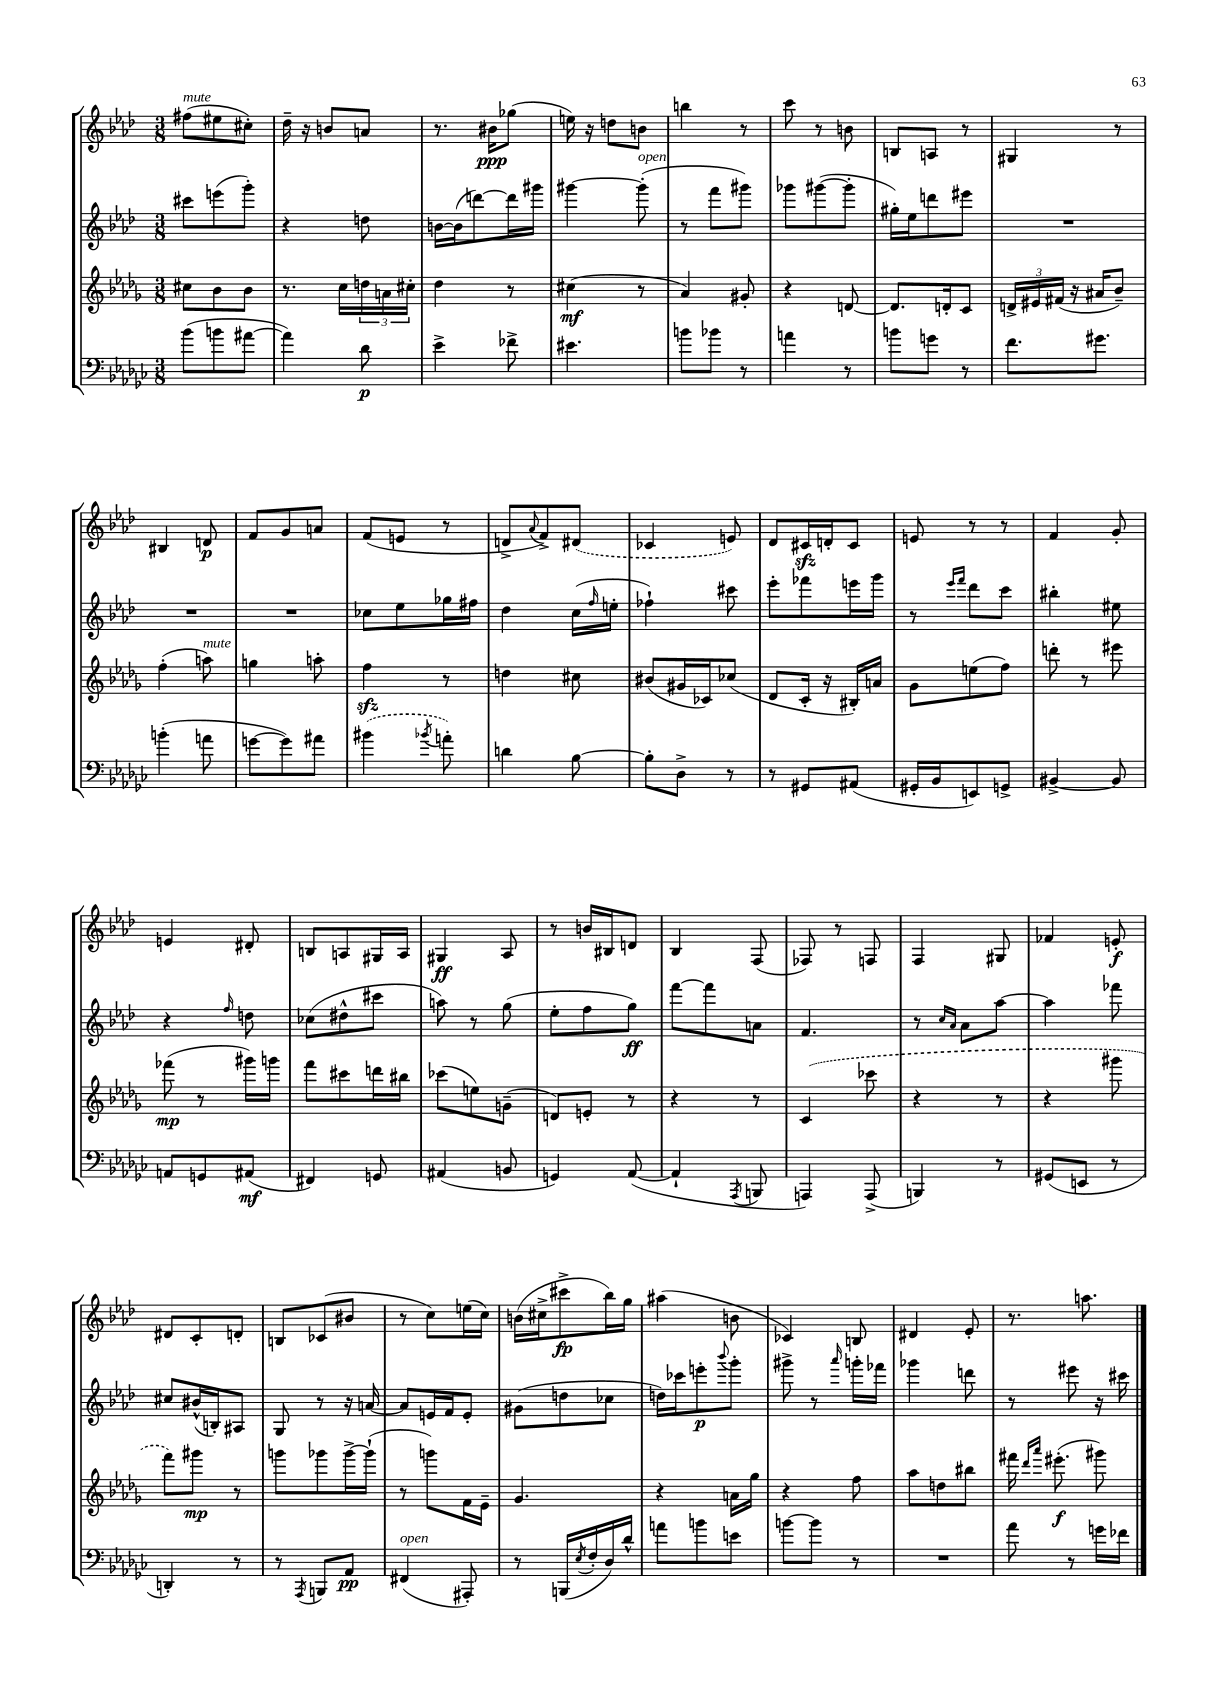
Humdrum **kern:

**kern	**kern	**kern	**kern
*staff4	*staff3	*staff2	*staff1
*clefF4	*clefG2	*clefG2	*clefG2
*k[b-e-a-d-g-c-]	*k[b-e-a-d-g-]	*k[b-e-a-d-]	*k[b-e-a-d-]
*M3/8	*M3/8	*M3/8	*M3/8
(8b-	8cc#	8ccc#	(8ff#
8b	8b-	(8eee	8ee#
[8a#	8b-	8ggg')	8cc#')
=	=	=	=
4a#])	8.r	4r	16dd-~
.	.	.	16r
.	.	.	8b
.	16cc	.	.
8d-	24dd	8dd	8a
.	24a	.	.
.	24cc#'	.	.
=	=	=	=
4e-^	4dd-	[16b	8.r
.	.	(16b]	.
.	.	[8ddd)	.
.	.	.	16b#
8f-^	8r	16ddd]	(8gg-
.	.	16ggg#	.
=	=	=	=
4.e#	(4cc#	[4ggg#	16ee)
.	.	.	16r
.	.	.	8dd
.	8r	(8ggg#']	8b
=	=	=	=
8b	4a-)	8r	4bb
8b-	.	8fff	.
8r	8g#'	8ggg#)	8r
=	=	=	=
4a	4r	8ggg-	8ccc
.	.	([8ggg#	8r
8r	[8d	8ggg#']	8b
=	=	=	=
8b	8.d]	16gg#')	8B
.	.	16ee-	.
8g	.	8ddd	8A
.	16d'	.	.
8r	8c	8eee#	8r
=	=	=	=
8.f	24d^	4.r	4G#
.	24e#	.	.
.	(24f#	.	.
.	16r	.	.
8.g#	16a#	.	.
.	8b-~)	.	8r
=	=	=	=
(4b'	(4ff'	4.r	4B#
8a	8aa)	.	8d
=	=	=	=
[8g	4gg	4.r	8f
8g])	.	.	8g
8a#	8aa'	.	8a
=	=	=	=
(4b#	4ff	8cc-	(8f
.	.	8ee-	8e
8qb-	.	.	.
8a')	8r	16gg-	8r
.	.	16ff#	.
=	=	=	=
4d	4dd	4dd-	8d^
.	.	.	8qqa-
.	.	.	8f^)
[8B-	8cc#	(16cc	(8d#
.	.	16qqff	.
.	.	16ee'	.
=	=	=	=
8B-']	(8b#	4ff-`)	4c-
8D-^	16g#	.	.
.	16c-)	.	.
8r	(8cc-	8ccc#	8e)
=	=	=	=
8r	8d-	8eee-'	8d-
8GG#	16c'	8fff-	16c#
.	16r	.	16d'
(8AA#	16B#')	16eee	8c#
.	16a	16ggg	.
=	=	=	=
16GG#'	8g-	8r	8e
16BB-	.	.	.
.	.	16qqeee-	.
.	.	16qqfff	.
8EE)	(8ee	8ddd-	8r
8GG^	8ff)	8ccc	8r
=	=	=	=
[4BB#^	8ddd'	4bb#'	4f
.	8r	.	.
8BB#]	8eee#	8ee#	8g'
=	=	=	=
8AA	(8fff-	4r	4e
8GG	8r	.	.
.	.	16qqff	.
(8AA#	16ggg#)	8dd	8d#'
.	16ggg	.	.
=	=	=	=
4FF#)	8fff	(8cc-	8B
.	8ccc#	8dd#^^	8A
8GG	16ddd	8ccc#	16G#
.	16bb#	.	16A
=	=	=	=
(4AA#	(8ccc-	8aa)	4G#
.	8ee)	8r	.
8BB	(8g~	(8gg	8A-
=	=	=	=
4GG)	8d)	8ee-'	8r
.	8e'	8ff	16b
.	.	.	16B#
([8AA-	8r	8gg)	8d
=	=	=	=
4AA-`]	4r	[8fff	4B-
.	.	8fff]	.
8qAAA-	.	.	.
8BBB	8r	8a	(8F
=	=	=	=
4AAA)	(4c	4.f	8F-)
.	.	.	8r
(8AAA^	8ccc-	.	8F
=	=	=	=
4BBB)	4r	8r	4F
.	.	16qqcc	.
.	.	16qqa-	.
.	.	8a-	.
8r	8r	[8aa-	8G#
=	=	=	=
(8GG#	4r	4aa-]	4f-
8EE	.	.	.
8r	8ggg#	8fff-	8e'
=	=	=	=
4DD')	8fff)	8cc#	8d#
.	8ggg#	(16b#^^	8c'
.	.	16B')	.
8r	8r	8A#	8d'
=	=	=	=
8r	8ggg	8G	8B
8qAAA-	.	.	.
8BBB	8ggg-	8r	(8c-
8AA-	[16ggg-^	16r	8b#
.	(16ggg-`]	[16a	.
=	=	=	=
(4FF#	8r	8a]	8r
.	8ggg)	16e	8cc)
.	.	16f	.
8AAA#')	16f	8e'	(16ee
.	16e-~	.	16cc)
=	=	=	=
8r	4.g-	(8g#	(16b
.	.	.	16cc#^
(16BBB	.	8dd	8ccc#^
8qE-	.	.	.
16F'	.	.	.
16D-)	.	8cc-	16bb-)
16d-^^	.	.	16gg
=	=	=	=
8a	4r	16dd)	(4aa#
.	.	16ccc-	.
8b	.	8eee'	.
.	.	8qqbbb-	.
8e	16a	8ggg'	8b
.	16gg-	.	.
=	=	=	=
[8b	4r	8ggg#^	4c-)
8b]	.	8r	.
.	.	16qqaaa-	.
8r	8ff	16ggg'	8B
.	.	16fff-	.
=	=	=	=
4.r	8aa-	4ggg-	4d#
.	8dd	.	.
.	8bb#	8ddd	8e-'
=	=	=	=
8a-	16fff#	8r	8.r
.	16qqddd-	.	.
.	16qqaaa-	.	.
.	(8.eee#'	.	.
8r	.	8eee#	.
.	.	.	8.aa
16g	8ggg#)	16r	.
16f-	.	16ccc#	.
==	==	==	==
*-	*-	*-	*-
